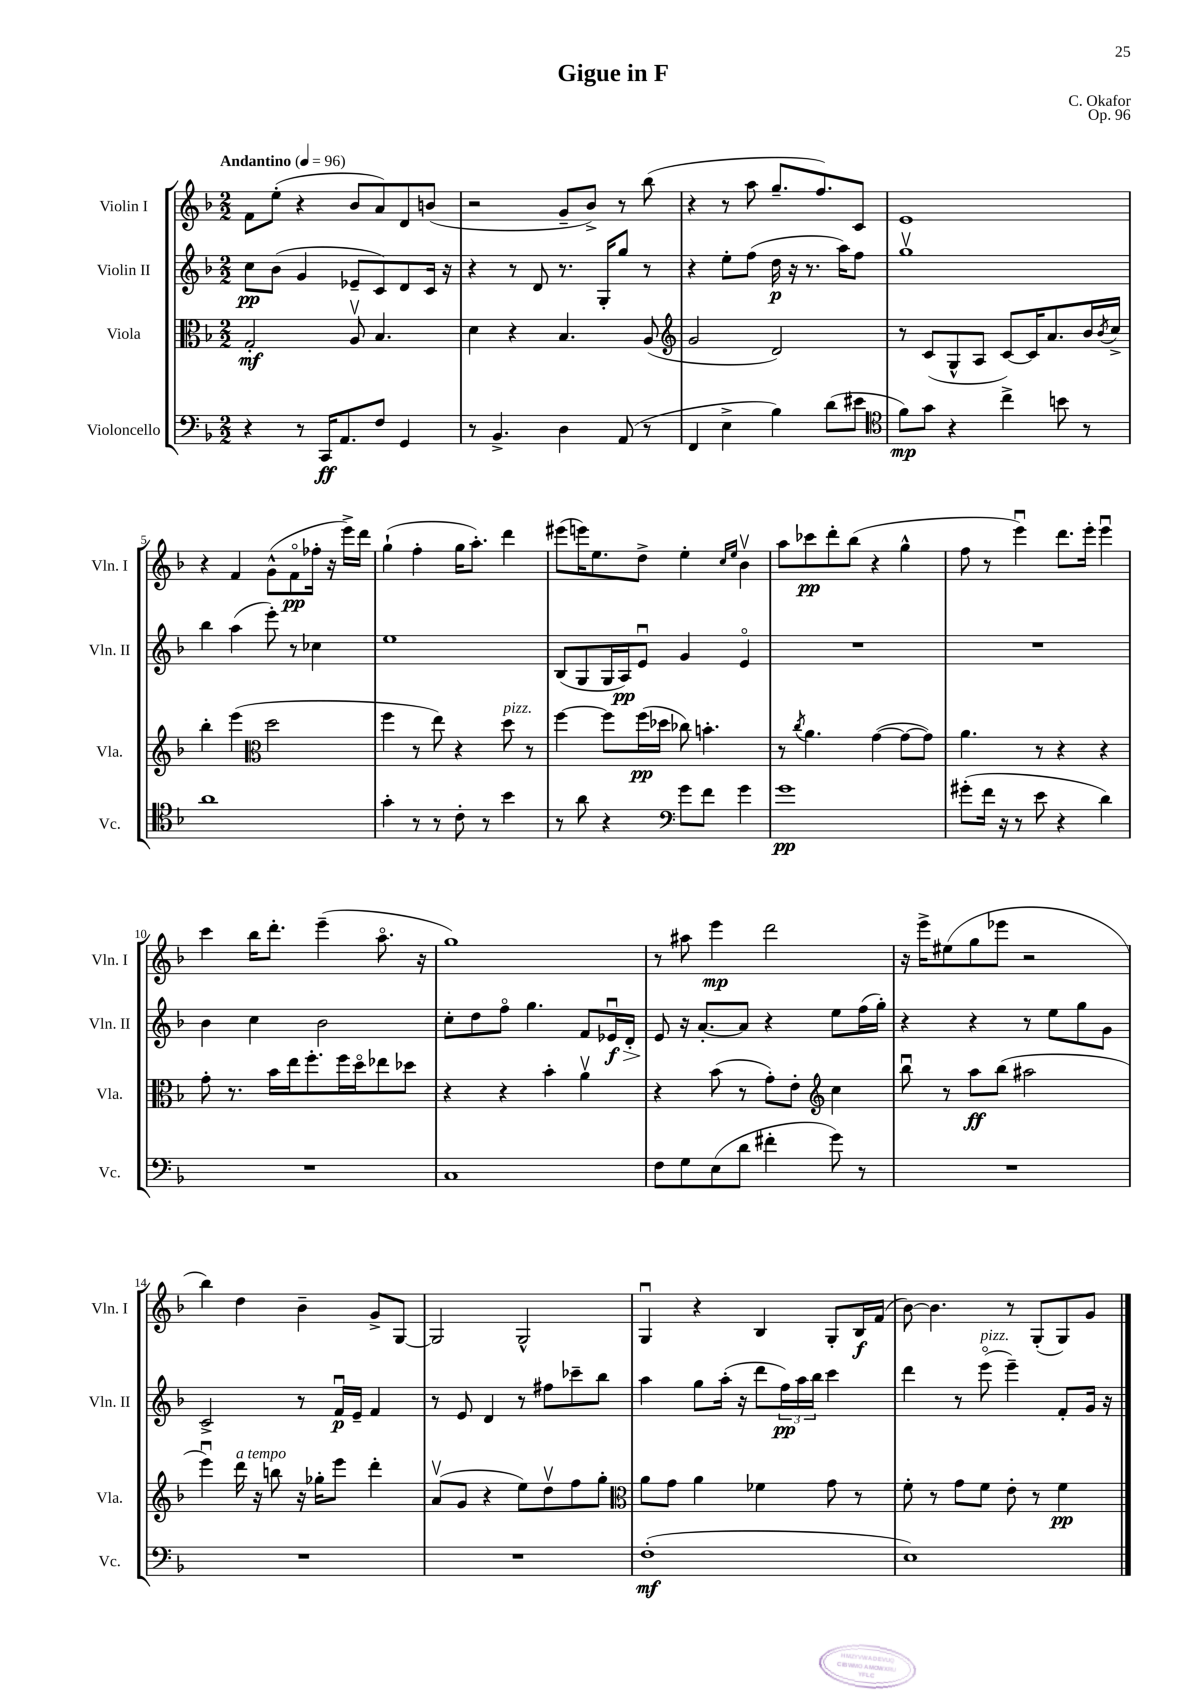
\header { title = "Gigue in F" composer = "C. Okafor" opus = "Op. 96" }
<<
\new StaffGroup <<
\new Staff = "s0" \with { instrumentName = "Violin I" shortInstrumentName = "Vln. I" } {
    \clef treble \key f \major \numericTimeSignature \time 2/2 \tempo "Andantino" 4 = 96
    f'8 e''8-.( r4 bes'8 a'8) d'8 b'8( |
    r2 g'8-- bes'8->) r8 bes''8( |
    r4 r8 a''8 g''8.-- f''8.) c'8 |
    e'1 |
    r4 f'4 g'8-^( f'8\flageolet\pp fes''16-. r16 e'''16->) d'''16 |
    g''4-!( f''4-. g''16 a''8.-.) d'''4 |
    eis'''8( e'''16) e''8. d''8-> e''4-. \grace { c''16 e''16 } bes'4\upbow |
    a''8 ces'''8\pp d'''8-. bes''8( r4 g''4-^ |
    f''8 r8 e'''4\downbow) d'''8. e'''16-. e'''4\downbow |
    c'''4 bes''16 d'''8.-. e'''4--( a''8.\flageolet r16 |
    g''1) |
    r8 ais''8 e'''4\mp d'''2 |
    r16 e'''16-> eis''8( g''8 ees'''8 r2 |
    bes''4) d''4 bes'4-- g'8-> g8~ |
    g2 g2-^ |
    g4\downbow r4 bes4 g8-. bes16\f f'16( |
    bes'8~) bes'4. r8 g8-.( g8) g'8 \bar "|." |
}
\new Staff = "s1" \with { instrumentName = "Violin II" shortInstrumentName = "Vln. II" } {
    \clef treble \key f \major \numericTimeSignature \time 2/2
    c''8\pp bes'8( g'4 ees'8-- c'8) d'8 c'16 r16 |
    r4 r8 d'8 r8. g16-. g''8 r8 |
    r4 e''8-. f''8( d''16\p r16 r8. a''16) f''8 |
    g''1\upbow |
    bes''4 a''4( e'''8-.) r8 ces''4 |
    e''1 |
    bes8( g8 g16 a16\pp) e'8\downbow g'4 e'4\flageolet |
    R1 |
    R1 |
    bes'4 c''4 bes'2 |
    c''8-. d''8 f''8\flageolet g''4. f'8 ees'16\downbow\f\> d'16-. |
    e'8\! r16 a'8.~-. a'8 r4 e''8 f''16( g''16-.) |
    r4 r4 r8 e''8 g''8 g'8 |
    c'2-> r8 f'16\downbow\p e'16-- f'4 |
    r8 e'8 d'4 r8 fis''8 ces'''8-- bes''8 |
    a''4 g''8 a''16-.( r16 d'''8 \tuplet 3/2 { f''16\pp) a''16 bes''16 } c'''4 |
    d'''4 r8 e'''8\flageolet^\markup { \italic "pizz." }( e'''4--) f'8-. g'16 r16 \bar "|." |
}
\new Staff = "s2" \with { instrumentName = "Viola" shortInstrumentName = "Vla." } {
    \clef alto \key f \major \numericTimeSignature \time 2/2
    g2-.\mf a8\upbow bes4. |
    d'4 r4 bes4. a8( |
    \clef treble g'2 d'2) |
    r8 c'8( g8-^ a8 c'8~) c'16 a'8. bes'16 \acciaccatura { bes'8 } c''16-> |
    bes''4-. e'''4( \clef alto d''2 |
    f''4 r8 e''8) r4 d''8^\markup { \italic "pizz." } r8 |
    f''4~ f''8 f''16\pp( des''16 ces''8) b'4.-. |
    r8 \acciaccatura { c''8 } a'4. g'4~( g'8~ g'8) |
    a'4. r8 r4 r4 |
    g'8-. r8. bes'16 e''16 f''8.-. f''16 d''16\flageolet ees''8 des''8 |
    r4 r4 bes'4-. a'4\upbow |
    r4 bes'8( r8 g'8-.) e'8-. \clef treble c''4 |
    bes''8\downbow r8 a''8\ff bes''8( ais''2 |
    e'''4\downbow) d'''16^\markup { \italic "a tempo" } r16 b''8 r16 ges''16-. e'''8 d'''4-. |
    a'8\upbow( g'8 r4 e''8) d''8\upbow f''8 g''8-. |
    \clef alto a'8 g'8 a'4 fes'4 g'8 r8 |
    f'8-. r8 g'8 f'8 e'8-. r8 f'4\pp \bar "|." |
}
\new Staff = "s3" \with { instrumentName = "Violoncello" shortInstrumentName = "Vc." } {
    \clef bass \key f \major \numericTimeSignature \time 2/2
    r4 r8 c,16\ff a,8. f8 g,4 |
    r8 bes,4.-> d4 a,8( r8 |
    f,4 e4-> bes4) d'8( eis'8 |
    \clef tenor f'8\mp) g'8 r4 c''4-> b'8 r8 |
    a'1 |
    g'4-. r8 r8 c'8-. r8 bes'4 |
    r8 a'8 r4 \clef bass g'8 f'8 g'4 |
    g'1\pp |
    gis'8-.( f'16 r16 r8 e'8 r4 d'4) |
    R1 |
    c1 |
    f8 g8 e8( d'8 fis'4-. g'8) r8 |
    R1 |
    R1 |
    R1 |
    f1-.\mf( |
    e1) \bar "|." |
}
>>
>>
